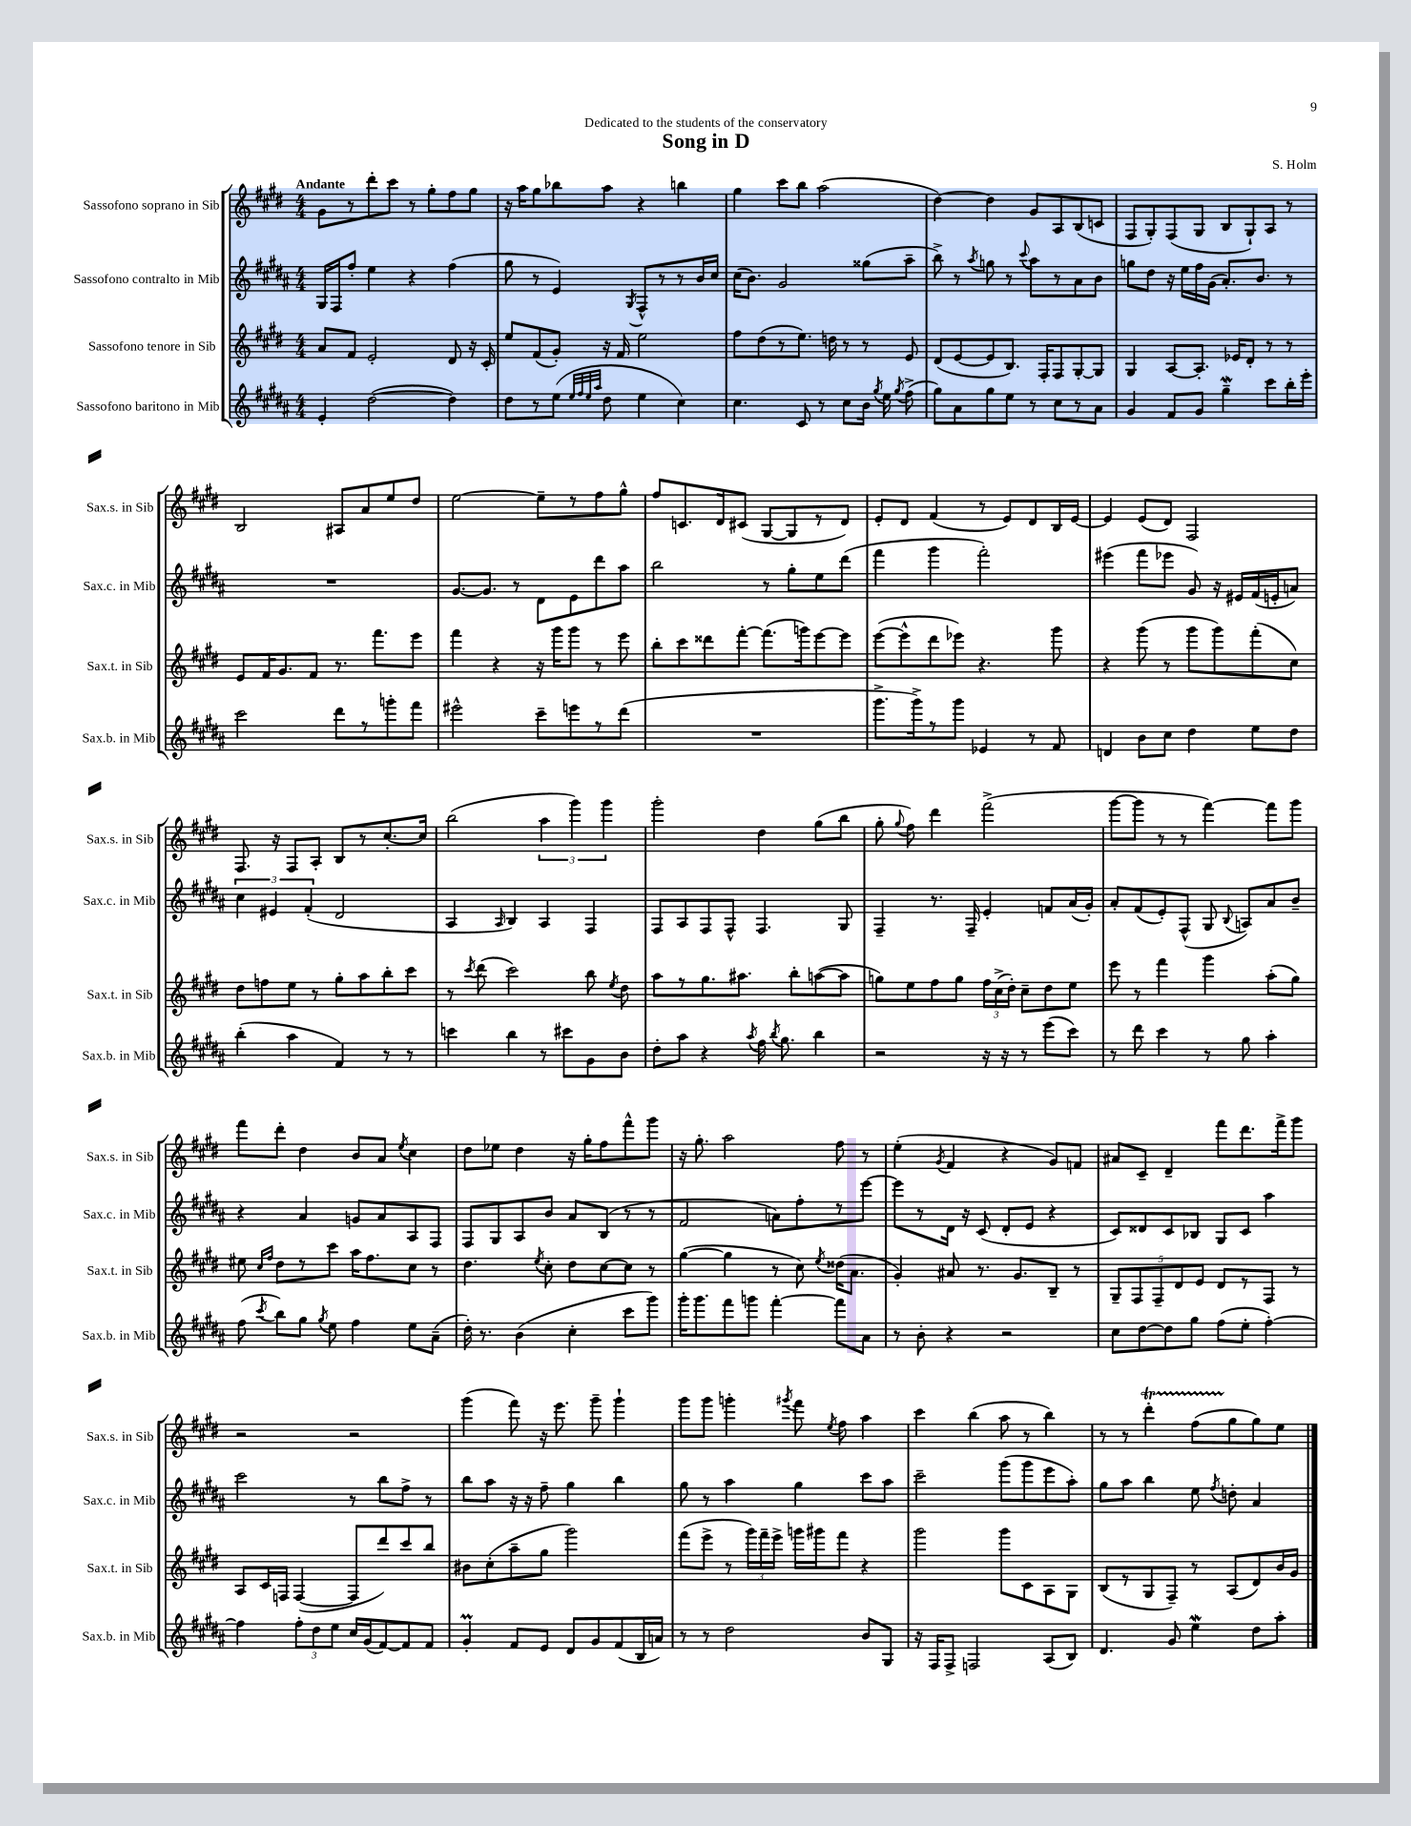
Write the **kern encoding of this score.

**kern	**kern	**kern	**kern
*staff4	*staff3	*staff2	*staff1
*clefG2	*clefG2	*clefG2	*clefG2
*k[f#c#g#d#a#]	*k[f#c#g#d#]	*k[f#c#g#d#a#]	*k[f#c#g#d#]
*M4/4	*M4/4	*M4/4	*M4/4
4e'/	8a/L	16G#/LL	8g#\L
.	.	16F#/J	.
.	8f#/J	8ff#'/J	8r
([2dd#\	2e'/	4ee\	8ddd#'\
.	.	.	8ccc#\J
.	.	4r	8r
.	.	.	8gg#'\L
4dd#\])	8d#/	(4ff#\	8ff#\
.	16r	.	8gg#\J
.	16c#'/	.	.
=	=	=	=
8dd#\L	8ee/L	8gg#\	16r
.	.	.	16aa\LK
8r	(8f#/	8r	8gg#\
(8ee\J	8g#'/J)	4e/)	8bb-\
32qqee/LLL	.	.	.
32qqff#/	.	.	.
32qqee/	.	.	.
32qqaa#/JJJ	.	.	.
8dd#\	16r	.	8aa\J
.	16f#/	.	.
.	.	8qG#/	.
4ee\	2ee\	8F#^^/L	4r
.	.	8r	.
4cc#\)	.	8r	4bb\
.	.	16b/L	.
.	.	16cc#/JJ	.
=	=	=	=
4.cc#\	8ff#\L	(16cc#\LK	4gg#\
.	.	8.b\J)	.
.	(8dd#\	.	.
.	8r	2g#/	8ccc#\L
8c#/	8.ee\J)	.	8bb\J
8r	.	.	(2aa\
.	16dd\	.	.
8cc#\L	8r	.	.
16b\Jk	8r	(8gg##\L	.
8qgg#/	.	.	.
16ee\	.	.	.
8qgg#/	.	.	.
(8ff#^\	8e/	8aa#~\J	.
=	=	=	=
8gg#\L)	(8d#/L	8bb^\)	[4dd#\)
8a#\	[8e/	8r	.
.	.	8qaa#/	.
8gg#\	8e/]	8gg\	4dd#\]
8ee\J	8.B/J)	8r	.
.	.	8qqccc#/	.
8r	.	8aa#\L	8g#/L
.	16F#'/LK	.	.
8cc#\L	8F#/	8r	8A/
8r	[8G#'/	8a#\	(8B/
8a#\J	8G#/]J	8b\J	8c/J
=	=	=	=
4g#/	4G#/	8gg\L	8F#/L
.	.	8dd#\J	8G#'/)
8f#/L	[8A/L	16r	(8F#/
.	.	16ee\LL	.
8g#/J	8.A'/]J	16ff#\	8G#/J
.	.	(16g#\JJ	.
4gg#~\	.	8.a#'/L)	8B/L
.	16e-/LK	.	.
.	8d#'/J	.	8G#`/)
.	.	8.b/J	.
8ccc#\L	8r	.	8A/J
16bb'\L	8r	8r	8r
16eee'\JJ	.	.	.
=	=	=	=
2ccc#\	8e/L	1r	2B/
.	16f#/K	.	.
.	8.g#/	.	.
.	8f#/J	.	.
8ddd#\L	8.r	.	8A#/L
8r	.	.	8a/
.	8.fff#\L	.	.
8ggg'\	.	.	8ee/
8fff#\J	8eee\J	.	8dd#/J
=	=	=	=
2eee#^^\	4fff#\	[8.g#/L	[2ee\
.	.	8.g#/]J	.
.	4r	.	.
.	.	8r	.
8ccc#~\L	16r	8d#\L	8ee~\]L
.	16ggg#\LK	.	.
8eee\	8ggg#\J	8e\	8r
8r	8r	8ddd#\	8ff#\
(8ddd#\J	8eee\	8aa#\J	8gg#^^\J
=	=	=	=
1r	8bb'\L	2bb\	8ff#/L
.	8ccc#\	.	8.c/
.	8ddd##\	.	.
.	.	.	16d#/k
.	[8fff#'\J	.	(8c#/J
.	(8.fff#\]L	8r	[8G#/L
.	.	8gg#'\L	8G#/]
.	16ggg\k)	.	.
.	[8eee\	8ee\	8r
.	8eee\]J	(8ddd#\J	8d#/J)
=	=	=	=
8.ggg#^\L	([8eee\L	4fff#\	8e'/L
.	8eee^^\]	.	8d#/J
16ggg#^\k)	.	.	.
8r	8ddd#\	4ggg#\	(4f#/
8ggg#\J	8eee-\J)	.	.
4e-/	4.r	2fff#'\)	8r
.	.	.	8e/L)
8r	.	.	8d#/
8f#/	8ggg#\	.	16B/L
.	.	.	[16e/JJ
=	=	=	=
4d/	4r	(4eee#\	4e/]
8b\L	(8ggg#\	8fff#\L	(8e/L
8cc#\J	8r	8eee-\J	8d#/J)
4dd#\	8ggg#\L	8g#/)	2F#/
.	8ggg#\)	16r	.
.	.	16e#/LL	.
8ee\L	(8fff#'\	(16f#/	.
.	.	16e'/J	.
8dd#\J	8cc#\J)	8a/J)	.
=	=	=	=
(4bb'\	8dd#\L	6cc#\	8.F#/
.	8ff\	.	.
.	.	6e#/	.
.	.	.	16r
4aa#\	8ee\J	.	8F#/L
.	.	(6f#'/	.
.	8r	.	8A'/J
4f#/)	8gg#'\L	2d#/	8B/L
.	8aa\	.	8r
8r	8bb'\	.	[8.cc#'/
8r	8ccc#\J	.	.
.	.	.	16cc#/]Jk
=	=	=	=
4ccc\	8r	4A#/	(2bb\
.	8qccc#/	.	.
.	(8ddd#\	.	.
.	.	16qqA#/	.
4bb\	2ccc#\)	4B/)	.
8r	.	4A#/	6aa\
8ccc#\L	.	.	.
.	.	.	6ggg#\)
8g#\	8bb\	4F#/	.
.	.	.	6ggg#\
.	8qee/	.	.
8b\J	8dd#\	.	.
=	=	=	=
8dd#'\L	8aa\L	8F#/L	2ggg#'\
8aa#\J	8r	8A#/	.
4r	8.gg#\	8F#/	.
.	.	8F#^^/J	.
.	8.aa#\J	.	.
8qaa#/	.	.	.
16ff#\	.	4.F#/	4dd#\
8qbb/	.	.	.
8.gg#\	.	.	.
.	8bb'\L	.	.
4bb\	([8aa\	.	(8gg#\L
.	8aa\]J	8G#/	8bb\J
=	=	=	=
2r	8gg\L)	4F#~/	8gg#'\
.	.	.	8qqgg#/
.	8ee\	.	8ff#\)
.	8ff#\	8.r	4ddd#\
.	8gg\J	.	.
.	.	16F#~/	.
16r	24ff#\LL	4e'/	(2fff#^\
.	(24cc#^\	.	.
16r	.	.	.
.	24dd#'\JJ)	.	.
8r	8cc#~\L	.	.
(8eee\L	8dd#\	8f/L	.
8ccc#\J)	8ee\J	(16a#/L	.
.	.	16g#'/JJ)	.
=	=	=	=
8r	8eee\	8a#'/L	[8ggg#\L
8ddd#\	8r	(8f#/	8ggg#\]J
4ccc#\	4fff#\	8e'/)	8r
.	.	(8F#^^/J	8r
8r	4ggg#\	8G#/	[4fff#\)
.	.	8qqB/	.
8gg#\	.	8A/L)	.
4aa#'\	(8aa'\L	8a#/	8fff#\]L
.	8gg#\J)	8b~/J	8ggg#\J
=	=	=	=
(8ff#\	8ee#\	4r	8fff#\L
.	16qqcc#/LL	.	.
8qccc#/	16qqff#/JJ	.	.
8bb\L)	8dd#\L	.	8ddd#'\J
8gg#\J	8r	4a#/	4dd#\
8qgg#/	.	.	.
8ee\	8ccc#\J	.	.
4ff#\	16aa\LK	8g/L	8b/L
.	8.ff#\	.	.
.	.	8a#/	8a/J
.	.	.	8qee/
8ee\L	8cc#\J	8A#/	4cc#\
(8a#~\J	8r	8F#/J	.
=	=	=	=
16dd#'\)	4.dd#\	8F#/L	8dd#\L
8.r	.	.	.
.	.	8G#/	8ee-\J
(4b\	.	8A#/	4dd#\
.	8qee/	.	.
.	8cc#'\	8b/J	.
4cc#'\	8dd#\L	8a#/L	16r
.	.	.	16gg#'\LK
.	[8cc#\	(8B/J	8ff#\
8ccc#\L	8cc#\]J	8r	8fff#^^\
8ggg#\J)	8r	8r	8ggg#\J
=	=	=	=
16ggg#'\LK	([4gg#\	2f#/	16r
8.ggg#\	.	.	8.gg#'\
8fff#\	4gg#\]	.	2aa\
8ggg\J	.	.	.
[4fff#'\	8r	8a\L)	.
.	8cc#\)	8ff#'\	.
.	8qee/	.	.
8fff#\]L	(16dd##\LK	8r	8ff#\
.	8.a\J	.	.
8a#\J	.	[8eee\J	8r
=	=	=	=
8r	4g#'/)	8eee\]L	(4ee'\
8b'\	.	8r	.
.	.	.	8qg#/
4r	8a#/	16d#\Jk	4f#/
.	.	16r	.
.	8.r	(8c#/	.
2r	.	8d#'/L	4r
.	8.g#/L	.	.
.	.	8e/J	.
.	8B~/J	4r	8g#/L)
.	8r	.	8f/J
=	=	=	=
8cc#\L	10G#~/L	8c#/L)	8a#/L
.	10F#/	.	.
[8dd#\	.	8d##/	8c#~/J
.	10F#~/	.	.
8dd#\]	.	8c#/	4d#~/
.	10d#/	.	.
8gg#\J	.	8B-/J	.
.	10e/J	.	.
(8ff#\L	8d#/L	8G#/L	8fff#\L
8ee'\J	8r	8c#/J	8.ddd#\
[4ff#'\)	8F#/J	4aa#\	.
.	.	.	16fff#^\k
.	8r	.	8ggg#\J
=	=	=	=
4ff#\]	8A/L	2ccc#\	2r
.	16c#/L	.	.
.	16F/JJ	.	.
12ff#'\L	([4F/	.	.
12dd#\	.	.	.
12ee\J	.	.	.
16cc#/LL	8F/]L	8r	2r
(16g#/J	.	.	.
[8f#/)	8ddd#/)	8bb\L	.
8f#/]	8ccc#/	8ff#^\J	.
8f#/J	8bb/J	8r	.
=	=	=	=
4g#'/	8b#\L	8bb\L	(4ggg#\
.	(8cc#'\	8aa#\J	.
8f#/L	8aa~\	16r	8fff#\)
.	.	16r	.
8e/J	8gg#\J	8ff#~\	16r
.	.	.	8.eee\
8d#/L	2ggg#\)	4gg#\	.
8g#/	.	.	8ggg#~\
(8f#/	.	4bb\	4ggg#`\
16B/L	.	.	.
16a/JJ)	.	.	.
=	=	=	=
8r	(8fff#\L	8gg#\	8ggg#\L
8r	8eee^\J	8r	8ggg#\J
2dd#\	8r	4aa#\	4ggg'\
.	24ggg#\LL)	.	.
.	24fff#~\	.	.
.	24eee^\JJ	.	.
.	.	.	8qggg#/
.	16ggg\LL	4gg#\	8fff#\
.	16ggg#\J	.	.
.	.	.	8qee/
.	8fff#\J	.	8ff#\
8b/L	4r	8ccc#\L	4aa\
8G#/J	.	8aa#\J	.
=	=	=	=
16r	2ggg#\	2ccc#~\	4ccc#\
16F#/LK	.	.	.
8F#^/J	.	.	.
2F/	.	.	(4bb\
.	8ggg#\L	(8ggg#\L	8aa\
.	8c#\	8ggg#\	8r
(8A#/L	8A\	8eee\	4bb\)
8B/J)	8G#\J	8aa#'\J)	.
=	=	=	=
4.d#/	(8B/L	8gg#\L	8r
.	8r	8aa#\J	8r
.	8G#/	4bb\	4ddd#'\
8g#/	8F#~/J)	.	.
4ee\	8r	8ee\	(8ff#\L
.	.	8qff#/	.
.	(8A/L	8dd'\	8gg#\
8dd#\L	8d#/)	4a#/	8gg#\)
8aa#'\J	16b/L	.	8ee\J
.	16g#/JJ	.	.
==	==	==	==
*-	*-	*-	*-
